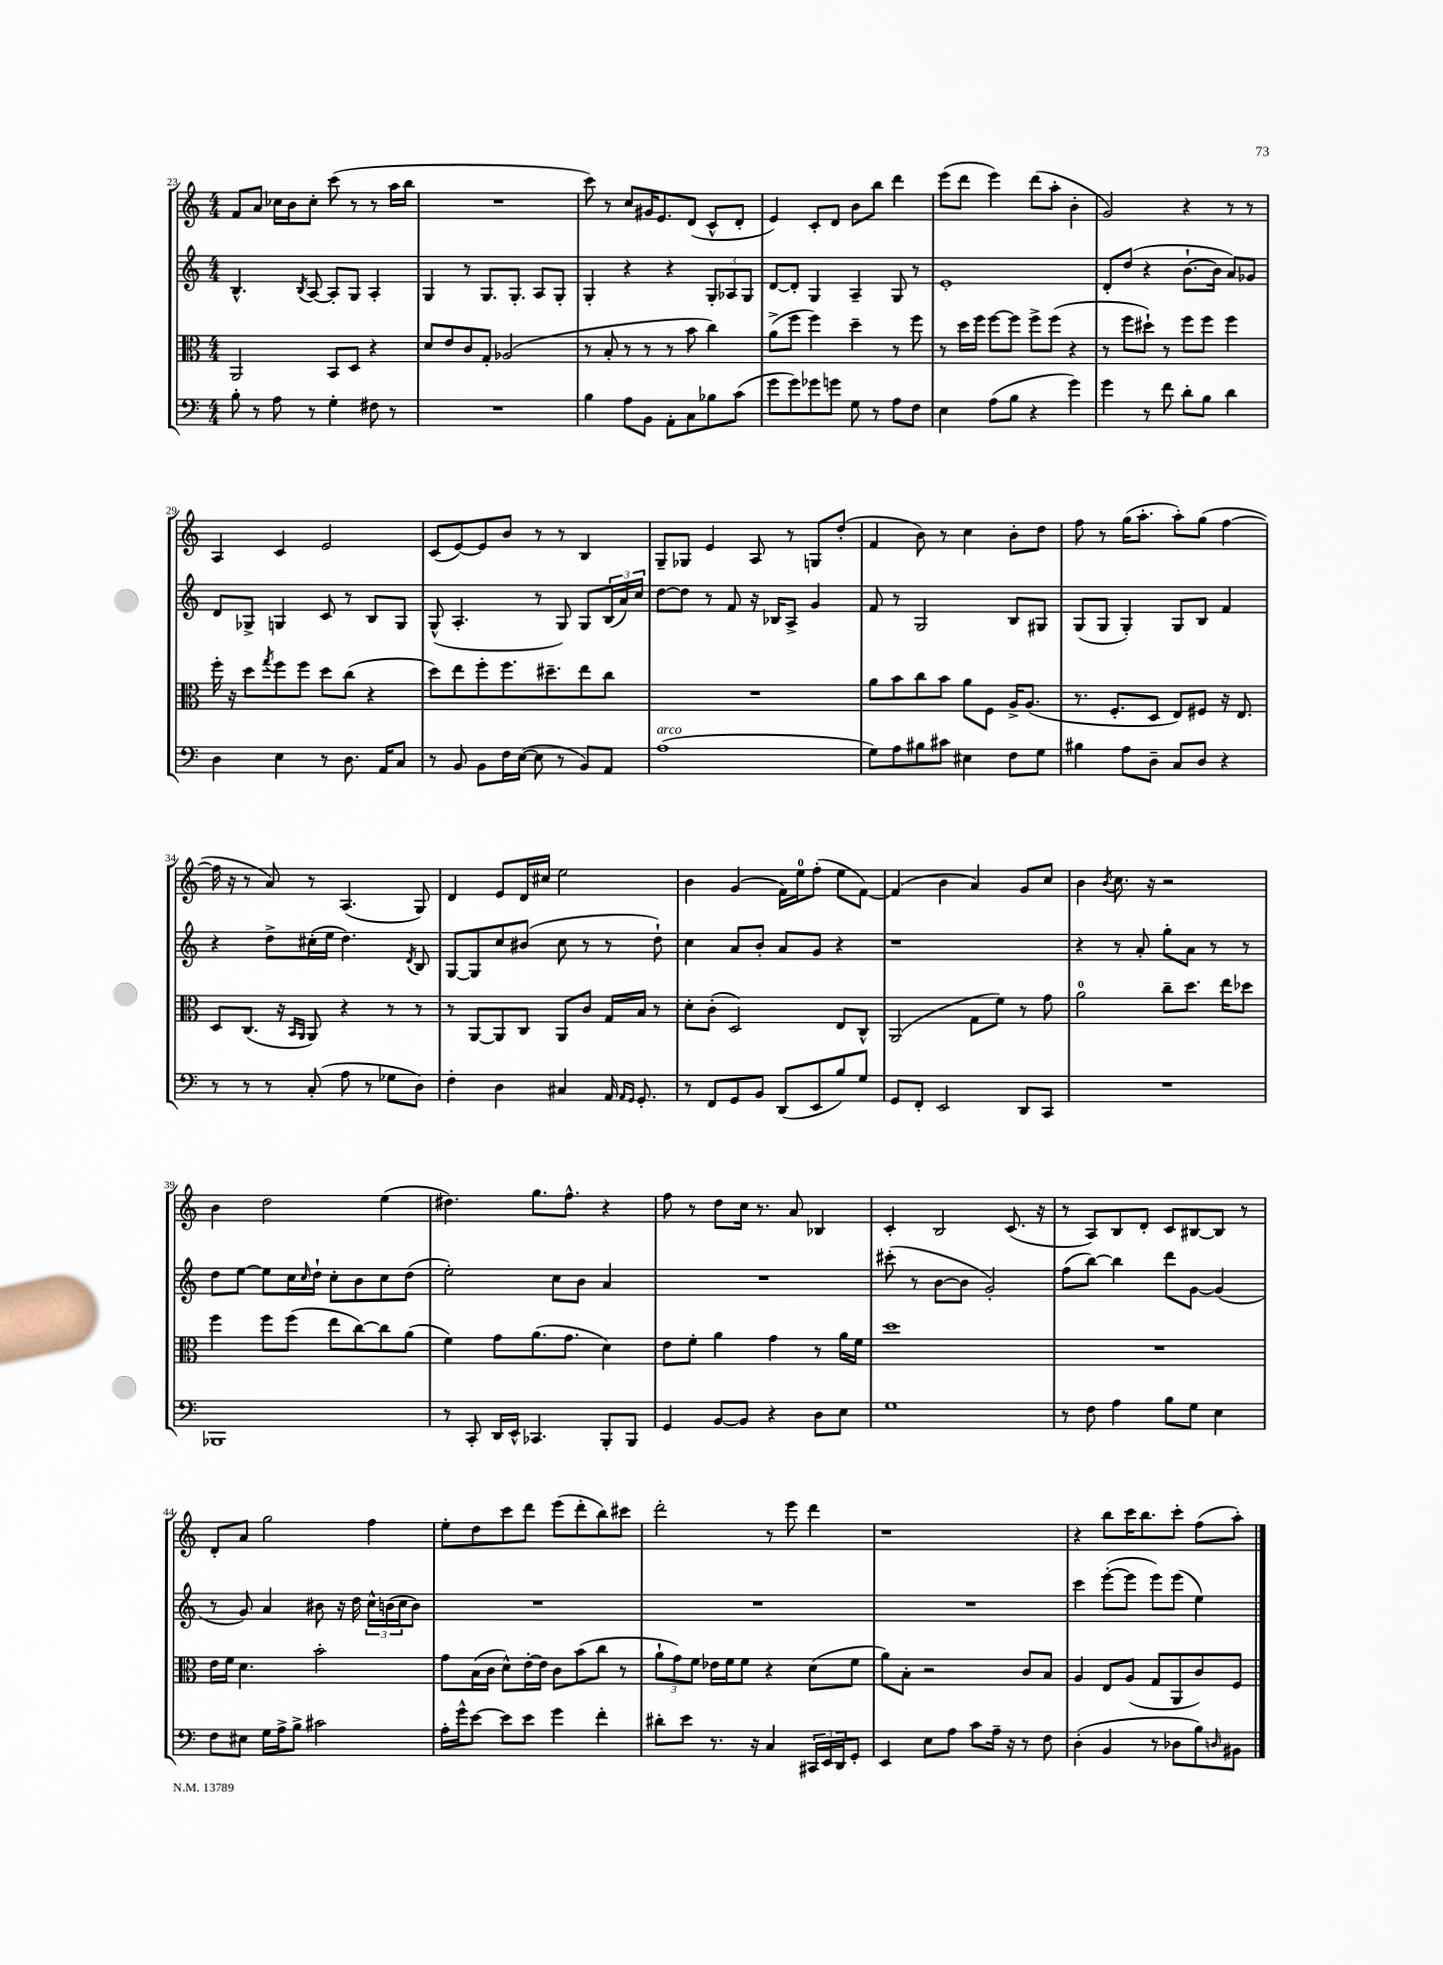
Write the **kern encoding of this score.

**kern	**kern	**kern	**kern
*staff4	*staff3	*staff2	*staff1
*clefF4	*clefC3	*clefG2	*clefG2
*k[]	*k[]	*k[]	*k[]
*M4/4	*M4/4	*M4/4	*M4/4
8B'\	2AA/	4.B^^/	8f/L
8r	.	.	8a/J
8A\	.	.	16cc-\LL
.	.	.	16b\J
.	.	8qB/	.
8r	.	[8A/	8cc-'\J
4G'\	8BB/L	8A'/]L	(8ccc\
.	8D/J	8G/J	8r
8F#\	4r	4A'/	8r
8r	.	.	16aa\LL
.	.	.	16bb\JJ
=	=	=	=
1r	8d/L	4G/	1r
.	8e/	.	.
.	8c/	8r	.
.	8G'/J	8.G/L	.
.	(2A-/	.	.
.	.	8.G'/J	.
.	.	8A/L	.
.	.	8G'/J	.
=	=	=	=
4B\	8r	4G'/	8ccc\)
.	8B'/	.	8r
8A\L	8r	4r	8cc/L
8BB\J	8r	.	16g#/K
.	.	.	8.e/
8AA'\L	8r	4r	.
8C\	8b\	.	(8d/J
8B-\	4cc\)	12G'/L	8c^^/L
.	.	12A-/	.
(8c\J	.	.	8d'/J
.	.	12G/J	.
=	=	=	=
8g\L	(8a^\L	[8d/L	4e/)
8g\)	8ff\J	8d'/]J	.
8g-\	4ff\)	4G/	8c'/L
8g\J	.	.	8d/J
8G\	4dd~\	4A~/	8b\L
8r	.	.	8bb\J
8A\L	8r	8G/	4ddd\
8F\J	8ff\	8r	.
=	=	=	=
4E\	8r	1e'	(8eee\L
.	16dd\LL	.	8ddd\J
.	16ff\JJ	.	.
(8A\L	[8ff\L	.	4eee\)
8B\J	8ff\]J	.	.
4r	8ff^\L	.	(8ddd\L
.	(8ff\J	.	8aa'\J
4g\)	4r	.	4b'\
=	=	=	=
4g\	8r	8d'/L	2g/)
.	8ff\L	(8dd/J	.
8r	8dd#`\J)	4r	.
8f\	8r	.	.
8d'\L	8ff\L	[8.b`\L	4r
8B\J	8ff\J	.	.
.	.	16b\]Jk	.
4d\	4ff\	8a/L)	8r
.	.	8g-/J	8r
=	=	=	=
4D\	16ff'\	8d/L	4A/
.	16r	.	.
.	8dd\L	8G-^/J	.
.	8qgg/	.	.
4E\	8ff\	4G/	4c/
.	8ff\J	.	.
8r	8dd\L	8c/	2e/
8.D\	(8cc\J	8r	.
.	4r	8B/L	.
16AA/LK	.	.	.
8C/J	.	8G/J	.
=	=	=	=
8r	8dd\L)	(8G^^/	(8c/L
8BB/	8ee\	4.A'/	[8e/)
8BB\L	8ff'\	.	8e/]
16F\L	8.ff\	.	8b/J
([16E\JJ	.	.	.
8E\]	.	8r	8r
.	8.dd#~\	.	.
8r	.	8G/)	8r
8BB/L)	8ee\	8G/L	4B/
8AA/J	8cc\J	(24B/L	.
.	.	24a/)	.
.	.	24cc/JJ	.
=	=	=	=
(1A	1r	[8dd\L	8G~/L
.	.	8dd\]J	8G-/J
.	.	8r	4e/
.	.	8f/	.
.	.	16r	8A/
.	.	16B-/LK	.
.	.	8A^/J	8r
.	.	4g/	8G/L
.	.	.	(8dd'/J
=	=	=	=
8G\L)	8a\L	8f/	4f/
8A\	8b\	8r	.
8B#\	8cc\	2G/	8b\)
8c#\J	8b\J	.	8r
4E#\	8a\L	.	4cc\
.	8F\J	.	.
8F\L	16A^/LK	8B/L	8b'\L
.	(8.A/J	.	.
8G\J	.	8G#/J	8dd\J
=	=	=	=
4B#\	8.r	(8G/L	8ff\
.	.	8G/J	8r
.	8.F'/L	.	.
8A\L	.	4G'/)	(16gg\LK
.	.	.	8.aa'\J
8D~\J	8D/J	.	.
8C/L	8E/L)	8G/L	8aa'\L)
8D/J	8F#/J	8B/J	(8gg\J
4r	16r	4f/	[4ff\
.	8.E/	.	.
=	=	=	=
8r	8D/L	4r	16ff\]
.	.	.	16r
8r	(8.C/J	.	8r
8r	.	8dd^\L	8a/)
.	16r	.	.
.	16qqBB/LL	.	.
.	16qqAA/JJ	.	.
(8C'/	8AA/)	(16cc#'\L	8r
.	.	16ee\JJ	.
8A\	4r	4.dd\)	(4.A/
8r	.	.	.
8G-\L	8r	.	.
.	.	8qd/	.
8D\J)	8r	8B/	8G/)
=	=	=	=
4F'\	8r	[8G/L	4d/
.	[8AA/L	8G/]	.
4D\	8AA/]	8cc/	8e/L
.	8C/J	(8b#/J	16d/L
.	.	.	16cc#/JJ
4C#/	8AA/L	8cc\	2ee\
.	8c/J	8r	.
16AA/	16G/LL	8r	.
16qqAA/LL	.	.	.
16qqGG/JJ	.	.	.
8.GG'/	16B/JJ	.	.
.	8r	8dd`\)	.
=	=	=	=
8r	8d'\L	4cc\	4b\
8FF/L	(8c'\J	.	.
8GG/	2D/)	8a/L	(4g/
8BB/J	.	8b'/J	.
(8DD/L	.	8a/L	16f\LL)
.	.	.	16ee\J
8EE/	.	8g/J	(8ff'\J
8B/)	8E/L	4r	8ee\L
8G/J	8C^^/J	.	[8f\J)
=	=	=	=
8GG/L	(2AA/	1r	(4f/]
8FF'/J	.	.	.
2EE/	.	.	4b\
.	8G\L	.	4a/)
.	8f\J)	.	.
8DD/L	8r	.	8g/L
8CC/J	8g\	.	8cc/J
=	=	=	=
1r	2a\	4r	4b\
.	.	.	8qb/
.	.	8r	8.cc\
.	.	8a'/	.
.	.	.	16r
.	8cc~\L	8gg'\L	2r
.	8.dd\J	8a\J	.
.	.	8r	.
.	16ee\LK	.	.
.	8dd-\J	8r	.
=	=	=	=
1BBB-	4ff\	8dd\L	4b\
.	.	[8ee\J	.
.	8ff\L	8ee\]L	2dd\
.	(8ff\J	16cc\L	.
.	.	16qqcc/	.
.	.	16dd`\JJ	.
.	8ee\L	8cc'\L	.
.	[8cc\)	8b\	.
.	8cc\]	8cc\	(4ee\
.	(8a\J	(8dd\J	.
=	=	=	=
8r	4f\)	2ee'\)	4.dd#\)
8CC'/	.	.	.
16DD/LL	8g\L	.	.
16EE^^/JJ	.	.	.
4.CC-/	(8.a\	.	8.gg\L
.	.	8cc\L	.
.	8.g\J	.	8.ff^^\J
.	.	8b\J	.
8BBB'/L	4d\)	4a/	4r
8BBB/J	.	.	.
=	=	=	=
4GG/	8e\L	1r	8ff\
.	8f'\J	.	8r
[8BB/L	4a\	.	8dd\L
8BB/]J	.	.	16cc\Jk
.	.	.	8.r
4r	4g\	.	.
.	.	.	8a/
8D\L	8r	.	4B-/
8E\J	16a\LL	.	.
.	16f\JJ	.	.
=	=	=	=
1G	1dd	(8ccc#'\	4c'/
.	.	8r	.
.	.	[8b\L	2B/
.	.	8b\]J	.
.	.	2g'/)	.
.	.	.	(8.c/
.	.	.	16r
=	=	=	=
8r	1r	(8ff\L	8r
8F\	.	[8bb\J)	8A/L)
4A\	.	4bb\]	8B/
.	.	.	8d'/J
8B\L	.	8ddd\L	8c/L
8G\J	.	[8g\J	[8B#/
4E\	.	(4g/]	8B#/]J
.	.	.	8r
=	=	=	=
8F\L	16e\LL	8r	8d'/L
.	16f\JJ	.	.
8E#\J	4.d\	8g/)	8a/J
16G\LL	.	4a/	2gg\
16A^\J	.	.	.
8B^\J	.	.	.
2c#\	2b'\	8b#\	.
.	.	16r	.
.	.	16dd\	.
.	.	24cc^^\LL	4ff\
.	.	(24b\	.
.	.	24cc\J	.
.	.	8b\J)	.
=	=	=	=
16A'\LL	8g\L	1r	8ee'\L
16g^^\J	.	.	.
[8e\J	(16B\L	.	8dd\
.	16c\JJ	.	.
8e\]L	8d^^\L)	.	8ccc\
8e\J	[16e'\L	.	8ddd\J
.	16e\]JJ	.	.
4g\	8c\L	.	(8eee\L
.	(8b\	.	8ddd'\
4f'\	8cc\J	.	8bb\)
.	8r	.	8ccc#\J
=	=	=	=
8d#'\L	12a`\L	1r	2ddd'\
.	12g\)	.	.
8e\J	.	.	.
.	12f\J	.	.
8.r	16e-\LL	.	.
.	16f\J	.	.
.	8f\J	.	.
16r	.	.	.
4C/	4r	.	8r
.	.	.	8eee\
24CC#/LL	(8d\L	.	4ddd\
24EE/	.	.	.
24DD/J	.	.	.
8GG'/J	8f\J	.	.
=	=	=	=
4EE/	8a\L)	1r	1r
.	8B'\J	.	.
8E\L	2r	.	.
8A\J	.	.	.
8c\L	.	.	.
16A~\Jk	.	.	.
16r	.	.	.
8r	8c/L	.	.
8F\	8B/J	.	.
=	=	=	=
(4D'\	4A/	4ccc\	4r
4BB/	8E/L	([8eee'\L	8bb\L
.	(8A/J	8eee\]J	16ccc\K
.	.	.	8.bb\
8r	8G/L	8eee\L)	.
8D-\L	8AA/	(8eee\J	8ccc'\J
8B\)	8c/)	4ee\)	(8ff\L
16qqD/	.	.	.
8BB#\J	8F/J	.	8aa'\J)
==	==	==	==
*-	*-	*-	*-
